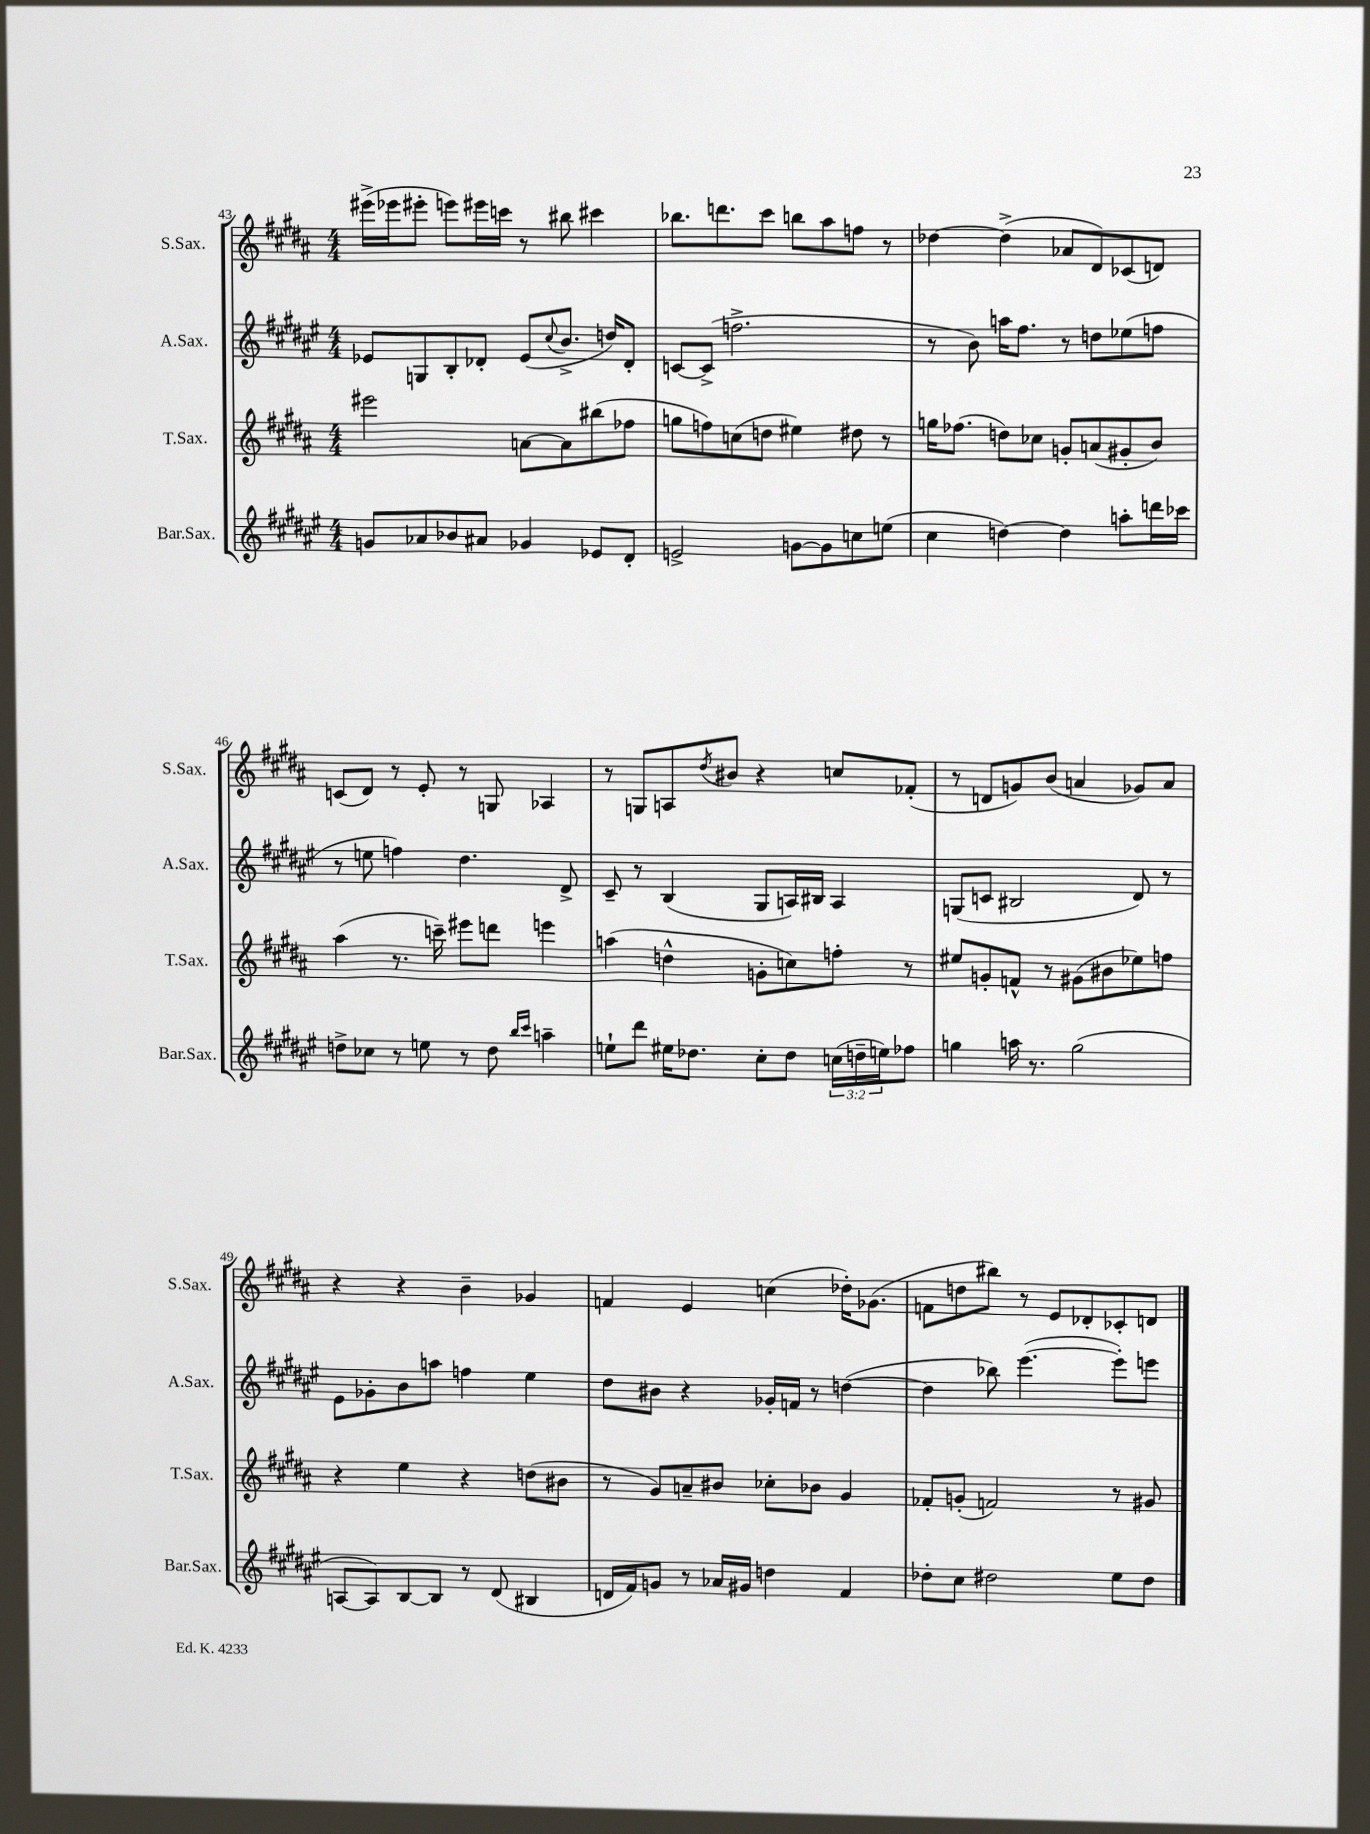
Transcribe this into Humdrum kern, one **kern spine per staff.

**kern	**kern	**kern	**kern
*part4	*part3	*part2	*part1
*staff4	*staff3	*staff2	*staff1
*I"Bar.Sax.	*I"T.Sax.	*I"A.Sax.	*I"S.Sax.
*I'Bar.Sax.	*I'T.Sax.	*I'A.Sax.	*I'S.Sax.
*clefG2	*clefG2	*clefG2	*clefG2
*k[f#c#g#d#a#e#]	*k[f#c#g#d#a#]	*k[f#c#g#d#a#e#]	*k[f#c#g#d#a#]
*M4/4	*M4/4	*M4/4	*M4/4
=43	=43	=43	=43
8gn/L	2eee#X\	8e-X/L	(16eee#X^\LL
.	.	.	16eee-X\J
8a-X/	.	8Gn/	8eee#X'\J
8b-X/	.	8B'/	8eeen\L)
8a#X/J	.	8d-X'/J	16eee#X\L
.	.	.	16cccn\JJ
4g-X/	[8an\L	(8e-/L	8r
.	.	8qqcc#/	.
.	8a\]	8.b^/J	8bb#X\
8e-X/L	(8bb#X\	.	4ccc#X\
.	.	16ddn/KL)	.
8d#'/J	8ff-X\J	8d-'/J	.
=44	=44	=44	=44
2en^/	8ggn\L	[8cn/L	8.bb-X\L
.	8ffn\)	(8c^/J]	.
.	.	.	8.dddn\
.	(8ccn\	2.ffn^\	.
.	8ddn\J	.	8ccc#\J
[8gn\L	4ee#X\)	.	8bbn\L
8g\]	.	.	8aa#\
8ccn\	8dd#X\	.	8ffn\J
(8een\J	8r	.	8r
=45	=45	=45	=45
4cc#\	16ggn\KL	8r	[4dd-X\
.	(8.ff-X\J	.	.
.	.	8b\)	.
[4ddn\)	8ddn\L)	16aan\KL	(4dd-^\]
.	.	8.ff#\J	.
.	8cc-X\J	.	.
4dd\]	8gn'/L	8r	8a-X/L
.	(8an/	8ddn\L	8d#/)
8aan'\L	8g#X'/	(8ee-X\	(8c-X/
16dddn\L	8b/J)	8ffn\J	8dn/J)
16ccc-X\JJ	.	.	.
!!LO:LB:g=z
=46	=46	=46	=46
8ddn^\L	(4aa#\	8r	(8cn/L
8cc-X\J	.	8een\	8d#/J)
8r	8.r	4ffn\)	8r
8een\	.	.	8e'/
.	16cccn~\)	.	.
8r	8eee#X\L	4.dd#\	8r
8dd\	8dddn\J	.	8Gn/
16qqbb/LL	.	.	.
16qqccc#/JJ	.	.	.
4aan~\	4eeen\	.	4A-X/
.	.	8d#^/	.
=47	=47	=47	=47
8een`\L	(4aan\	8c#~/	8r
8ddd#\J	.	8r	8Gn/L
16ee#X\KL	4ddn^^\	(4B/	8An/
8.dd-X\J	.	.	.
.	.	.	8qdd#/
.	.	.	8b#X/J
8cc#'\L	8gn'\L	8G#/L	4r
8dd-\J	8ccn\)	16An/L)	.
.	.	16B#X/JJ	.
(24ccn\LL	8ffn'\J	4A/	8ccn/L
24ddn~\	.	.	.
24een\J)	.	.	.
8ff-X\J	8r	.	(8f-X'/J
=48	=48	=48	=48
4ggn\	8ee#X/L	(8Gn/L	8r
.	8gn'/	8cn/J	8dn/L
16aan\	8fn^^/J	2B#X/	8gn/)
8.r	.	.	.
.	8r	.	(8b/J
(2gg\	(8g#X\L	.	4an/
.	8b#X\	.	.
.	8ee-X\)	8d#/)	8g-X/L)
.	8ffn\J	8r	8a/J
!!LO:LB:g=z
=49	=49	=49	=49
[8An/L	4r	8e#\L	4r
8A/])	.	8g-X'\	.
[8B/	4ee\	8b\	4r
8B/J]	.	8aan\J	.
8r	4r	4ffn\	4b~\
(8d#/	.	.	.
4B#X/	(8ddn\L	4ee#\	4g-X/
.	8b#X\J	.	.
=50	=50	=50	=50
16dn/LL	8r	8dd#\L	4fn/
16f#/J)	.	.	.
8gn/J	8g#/L)	8b#X\J	.
8r	8an~/	4r	4e/
16a-X/LL	8b#X/J	.	.
16g#X/JJ	.	.	.
4ddn\	8cc-X'\L	16g-X'/LL	(4ccn\
.	.	16fn/JJ	.
.	8b-X\J	8r	.
4f#/	4g#/	([4ddn\	16dd-X'\KL)
.	.	.	(8.g-X\J
=51	=51	=51	=51
8dd-X'\L	8f-X'/L	4dd\]	8fn\L
8cc#\J	(8gn'/J	.	8ddn\
2dd#X\	2fn/)	8bb-X\)	8bb#X\J)
.	.	([4.eee#\	8r
.	.	.	8e/L
.	.	.	8d-X'/
8ee#\L	8r	8eee#'\L])	8c-X'/
8dd#\J	8g#X/	8eeen\J	8dn/J
==	==	==	==
*-	*-	*-	*-
